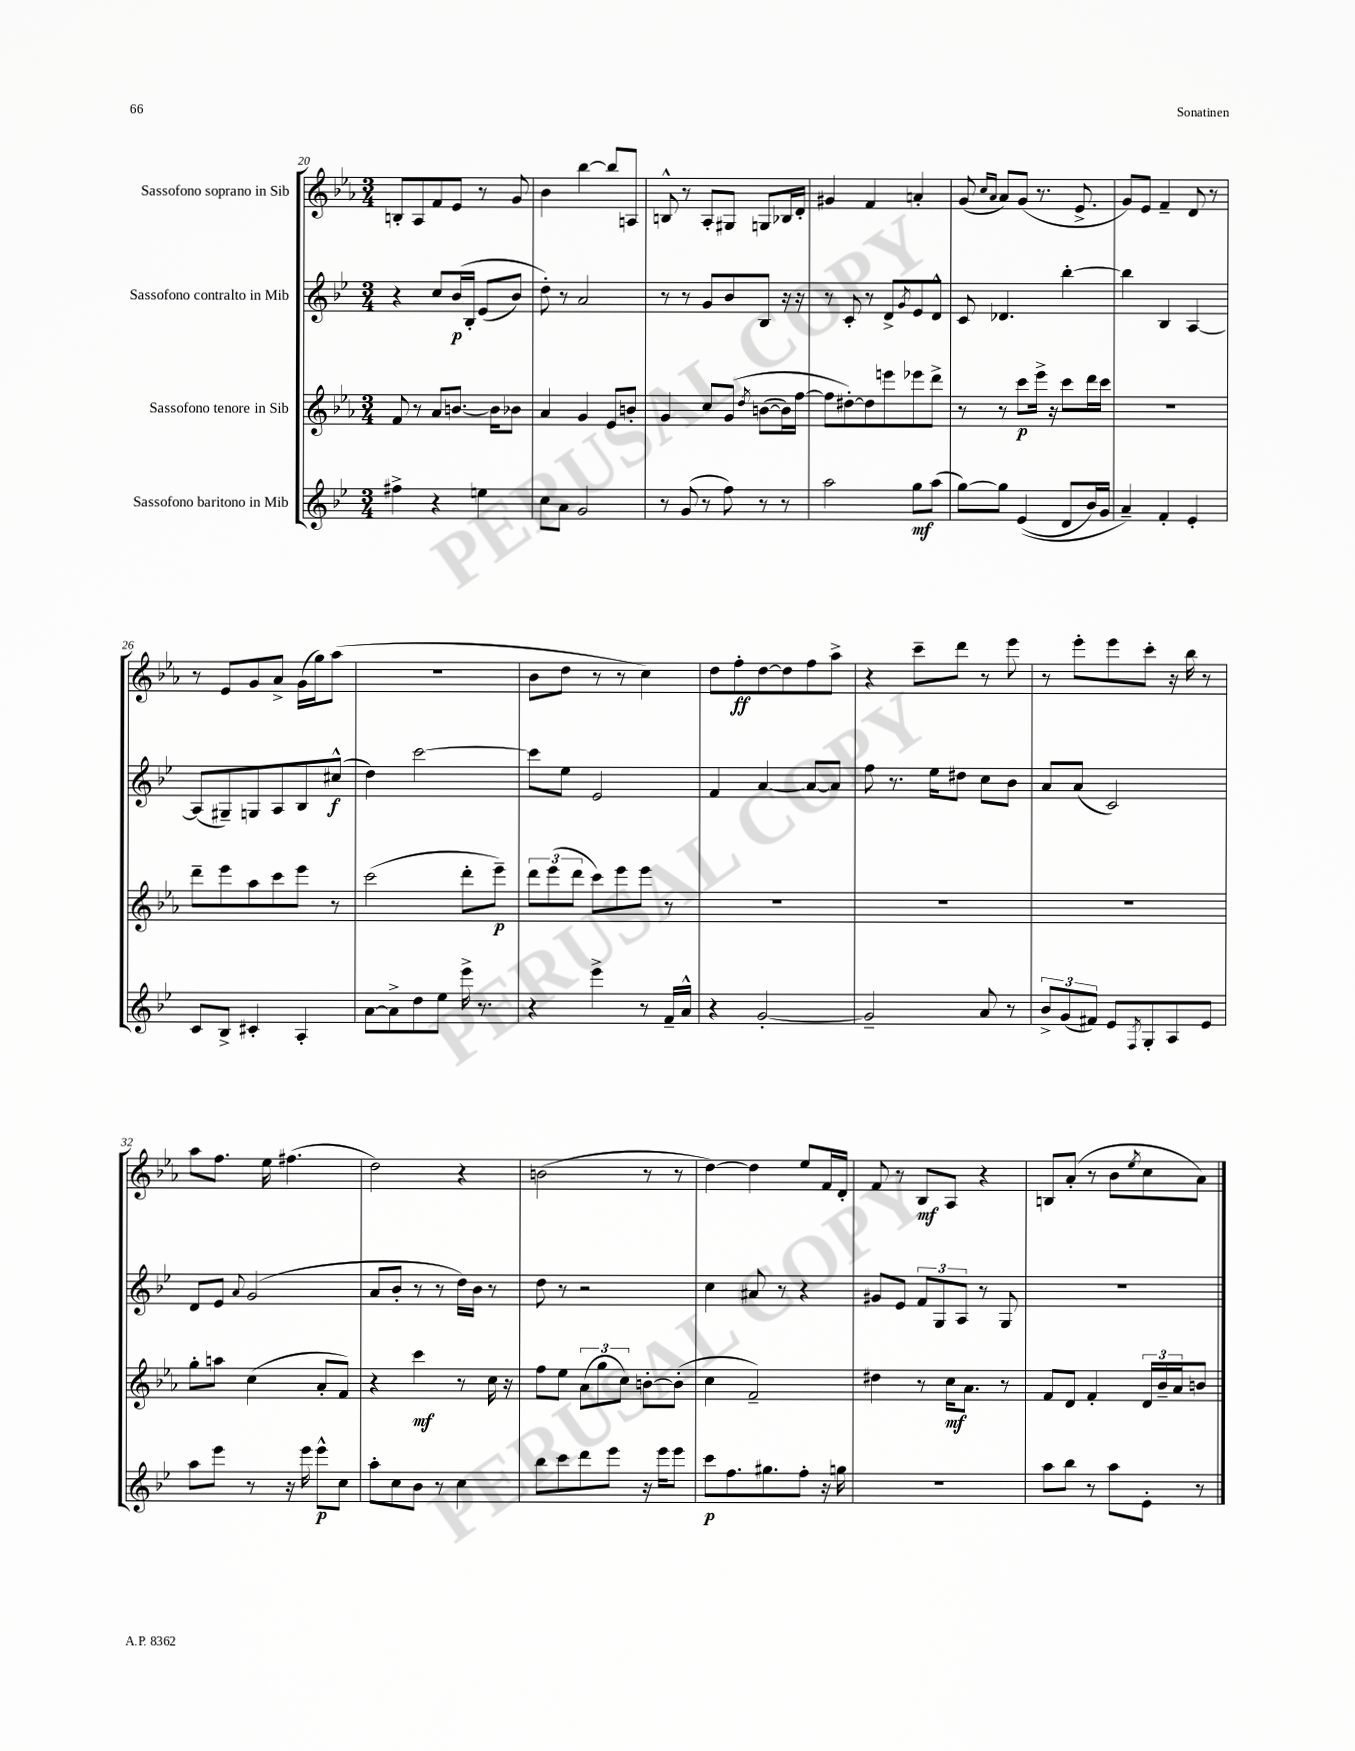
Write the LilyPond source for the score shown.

<<
\new StaffGroup <<
\new Staff = "s0" \with { instrumentName = "Sassofono soprano in Sib" } {
    \clef treble \key ees \major \numericTimeSignature \time 3/4
    b8-. aes8 f'8 ees'8 r8 g'8 |
    bes'4 bes''4~ bes''8 a8 |
    b8-^ r8 aes8-. gis8 g8 bes16 d'16-. |
    gis'4 f'4 a'4-. |
    g'8( \grace { c''16 aes'16 } aes'8) g'8( r8. ees'8.-> |
    g'8) ees'8 f'4-- d'8 r8 |
    r8 ees'8 g'8 aes'8-> g'16( g''16) aes''8( |
    R2. |
    bes'8 d''8 r8 r8 c''4) |
    d''8 f''8-.\ff d''8~ d''8 f''8 aes''8-> |
    r4 c'''8-- d'''8 r8 ees'''8 |
    r8 ees'''8-. ees'''8 c'''8-. r16 bes''16 r8 |
    aes''8 f''8. ees''16 fis''4.( |
    d''2) r4 |
    b'2( r8 r8 |
    d''4~) d''4 ees''8 f'16 d'16-. |
    f'8 r8 bes8\mf aes8 r4 |
    b8 aes'8-.( r8 bes'8 \acciaccatura { ees''8 } c''8 aes'8) \bar "|." |
}
\new Staff = "s1" \with { instrumentName = "Sassofono contralto in Mib" } {
    \clef treble \key bes \major \numericTimeSignature \time 3/4
    r4 c''8 bes'16\p\( bes16-. ees'8( bes'8) |
    d''8-.\) r8 a'2 |
    r8 r8 g'8 bes'8 bes8 r16 r16 |
    r8 c'8-. r8 d'8-> \acciaccatura { g'8 } ees'8 d'8-^ |
    c'8 des'4. bes''4~-. |
    bes''4 bes4 a4~ |
    a8( gis8--) g8 a8 bes8 cis''8-^\f( |
    d''4) c'''2~ |
    c'''8 ees''8 ees'2 |
    f'4 a'4~ a'8~ a'8 |
    f''8 r8. ees''16 dis''8 c''8 bes'8 |
    a'8 a'8( c'2) |
    d'8 ees'8 \appoggiatura { a'8 } g'2( |
    a'8 bes'8-. r8 r8 d''16) bes'16 r8 |
    d''8 r8 r2 |
    c''4 ais'8 r8 r4 |
    gis'8 ees'8 \tuplet 3/2 { f'8 g8 a8 } r8 g8 |
    R2. \bar "|." |
}
\new Staff = "s2" \with { instrumentName = "Sassofono tenore in Sib" } {
    \clef treble \key ees \major \numericTimeSignature \time 3/4
    f'8 r8 aes'8 b'8.~ b'16 bes'8 |
    aes'4 g'4 ees'8 b'8-. |
    g'4 c''8 g'8\( \acciaccatura { d''8 } b'8~( b'16) f''16~ |
    f''8 dis''8~-.\) dis''8 e'''8 ees'''8 d'''8-> |
    r8 r8 c'''8\p ees'''16-> r16 c'''8 d'''16 c'''16 |
    R2. |
    d'''8-- ees'''8 aes''8 c'''8 ees'''8 r8 |
    c'''2( d'''8-. ees'''8--\p) |
    \tuplet 3/2 { d'''8 ees'''8( d'''8 } c'''8) ees'''8 ees'''8 r8 |
    R2. |
    R2. |
    R2. |
    g''8-. a''8 c''4( aes'8-. f'8) |
    r4 c'''4\mf r8 c''16 r16 |
    f''8 ees''8 \tuplet 3/2 { aes'8( g''8 c''8) } b'8~-. b'8-.( |
    c''4 f'2--) |
    dis''4 r8 c''16\mf aes'8. r8 |
    f'8 d'8 f'4-. \tuplet 3/2 { d'16 bes'16-- aes'16 } b'8 \bar "|." |
}
\new Staff = "s3" \with { instrumentName = "Sassofono baritono in Mib" } {
    \clef treble \key bes \major \numericTimeSignature \time 3/4
    fis''4-> r4 e''4 |
    c''8 a'8 g'2 |
    r8 g'8( r8 f''8) r8 r8 |
    a''2 g''8\mf a''8( |
    g''8~) g''8 ees'4(\( d'8 bes'16) g'16 |
    a'4--\) f'4-. ees'4-. |
    c'8 bes8-> cis'4-. a4-. |
    a'8~ a'8-> d''8 ees''8 ees'''16-> r8. |
    r4 ees'''4-> r8 f'16-- a'16-^ |
    r4 g'2~-. |
    g'2-- a'8 r8 |
    \tuplet 3/2 { bes'8-> g'8( fis'8) } ees'8 \acciaccatura { f8 } g8-. a8 ees'8 |
    a''8 ees'''8 r8 r16 ees'''16 ees'''8-^\p c''8 |
    a''8-. c''8 bes'8 r8 c''4 |
    bes''8 c'''8 d'''8 ees'''8 r16 ees'''16 ees'''8 |
    c'''8\p f''8. gis''8. f''8-. r16 g''16 |
    R2. |
    a''8 bes''8 r8 a''8 ees'8-. r8 \bar "|." |
}
>>
>>
\layout { \context { \Score currentBarNumber = #20 } }
